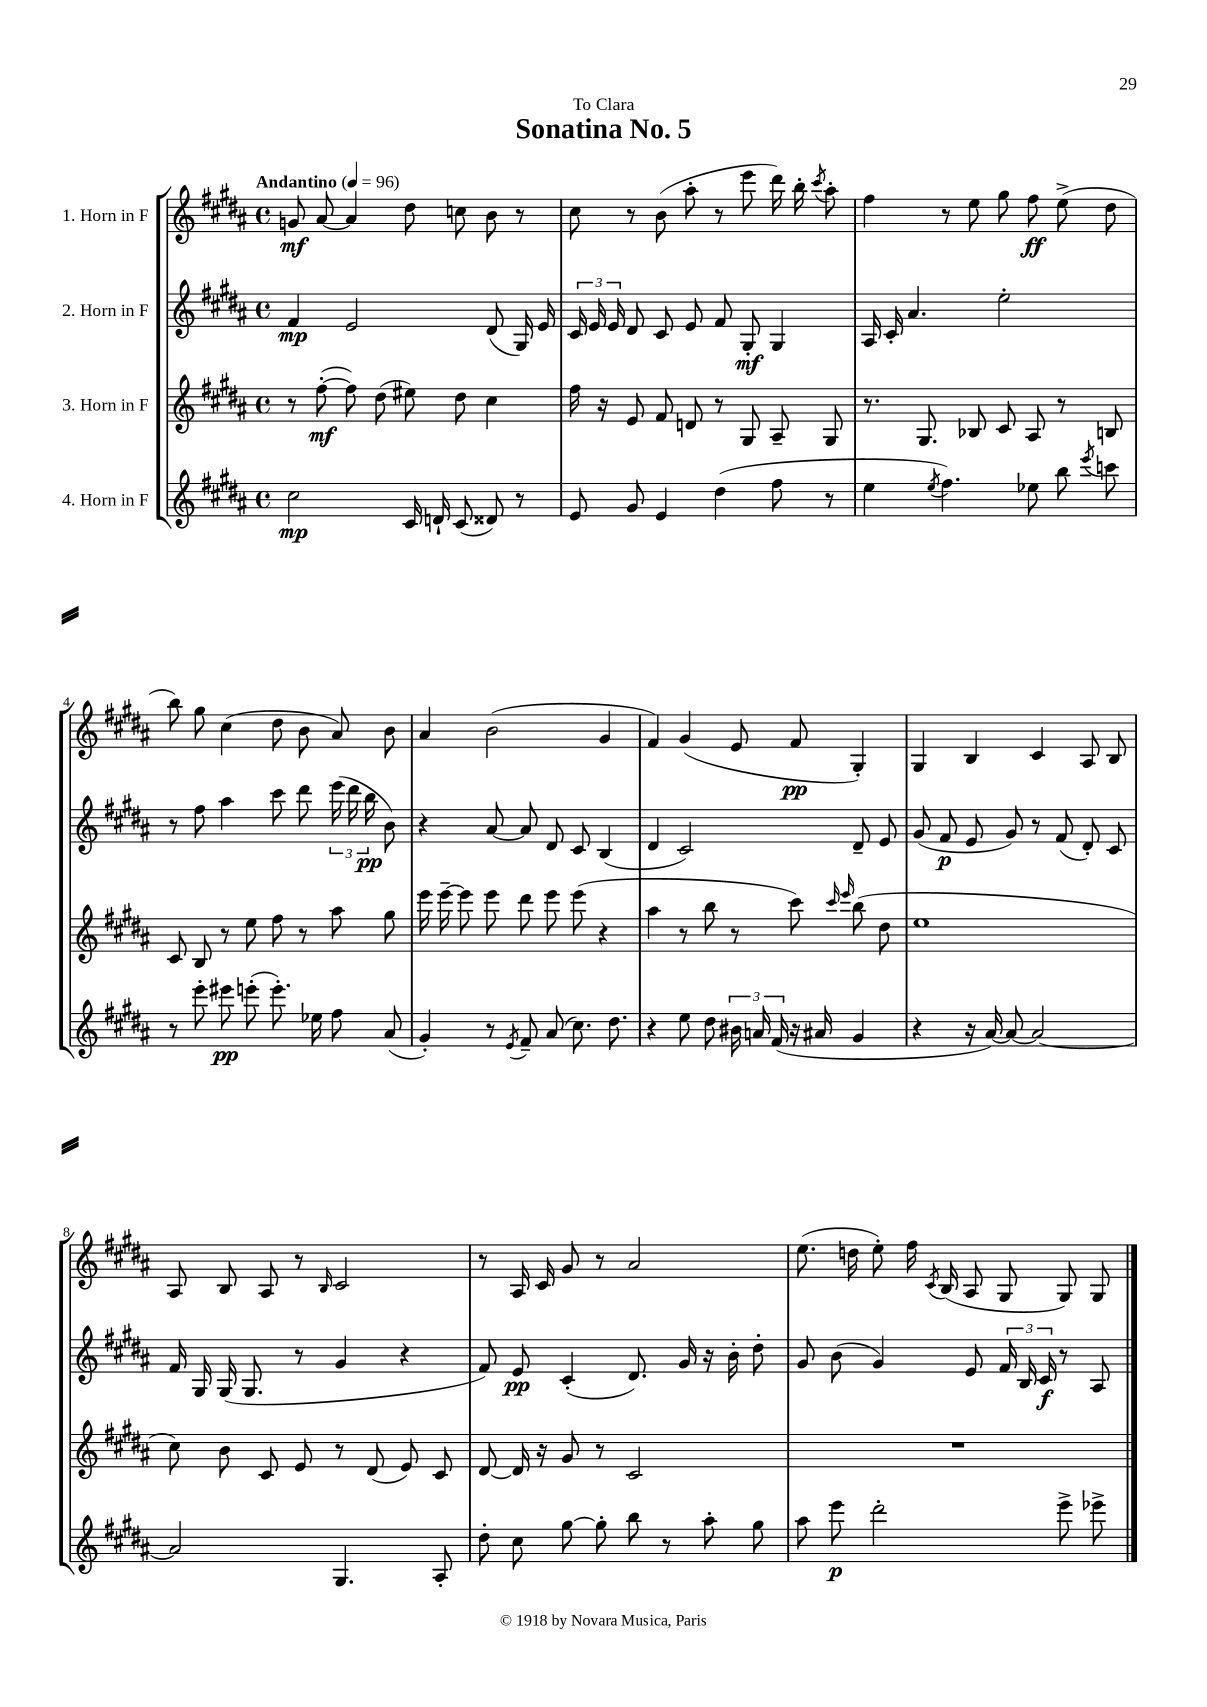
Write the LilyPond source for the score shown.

\header { title = "Sonatina No. 5" dedication = "To Clara" }
<<
\new StaffGroup <<
\new Staff = "s0" \with { instrumentName = "1. Horn in F" } {
    \clef treble \key b \major \defaultTimeSignature \time 4/4 \tempo "Andantino" 4 = 96
    \autoBeamOff g'8\mf ais'8~ ais'4 dis''8 c''8 b'8 r8 |
    cis''8 r8 b'8( ais''8-. r8 e'''8 dis'''16) b''16-. \acciaccatura { cis'''8 } ais''8-. |
    fis''4 r8 e''8 gis''8 fis''8\ff e''8->( dis''8 |
    b''8) gis''8 cis''4( dis''8 b'8 ais'8) b'8 |
    ais'4 b'2( gis'4 |
    fis'4) gis'4( e'8 fis'8\pp gis4-.) |
    gis4 b4 cis'4 ais8 b8 |
    ais8 b8 ais8 r8 \grace { b16 } cis'2 |
    r8 ais16 cis'16 gis'8 r8 ais'2 |
    e''8.( d''16 e''8-.) fis''16 \acciaccatura { cis'8 } b16( ais8 gis8 gis8) gis8 \bar "|." |
}
\new Staff = "s1" \with { instrumentName = "2. Horn in F" } {
    \clef treble \key b \major \defaultTimeSignature \time 4/4
    \autoBeamOff fis'4\mp e'2 dis'8( gis16) e'16 |
    \tuplet 3/2 { cis'16 e'16 e'16 } dis'8 cis'8 e'8 fis'8 gis8-.\mf gis4 |
    ais16 cis'16-. ais'4. e''2-. |
    r8 fis''8 ais''4 cis'''8 dis'''8 \tuplet 3/2 { e'''16( dis'''16 b''16\pp } b'8) |
    r4 ais'8~ ais'8 dis'8 cis'8 b4( |
    dis'4 cis'2) dis'8-- e'8 |
    gis'8( fis'8\p e'8 gis'8) r8 fis'8( dis'8-.) cis'8 |
    fis'16 gis16 gis16( gis8. r8 gis'4 r4 |
    fis'8) e'8\pp cis'4-.( dis'8.) gis'16 r16 b'16-. dis''8-. |
    gis'8 b'8( gis'4) e'8 \tuplet 3/2 { fis'16 b16 cis'16\f } r8 ais8 \bar "|." |
}
\new Staff = "s2" \with { instrumentName = "3. Horn in F" } {
    \clef treble \key b \major \defaultTimeSignature \time 4/4
    \autoBeamOff r8 fis''8~-.\mf( fis''8) dis''8( eis''8) dis''8 cis''4 |
    fis''16 r16 e'8 fis'8 d'8 r8 gis8 ais8-- gis8 |
    r8. gis8. bes8 cis'8 ais8 r8 b8 |
    cis'8 b8 r8 e''8 fis''8 r8 ais''8 gis''8 |
    e'''16 e'''16~-- e'''8 e'''8 dis'''8 e'''8 e'''8( r4 |
    ais''4 r8 b''8 r8 cis'''8) \grace { cis'''16 e'''16 } b''8( dis''8 |
    e''1 |
    cis''8) b'8 cis'8 e'8 r8 dis'8( e'8) cis'8 |
    dis'8~ dis'16 r16 gis'8 r8 cis'2 |
    R1 \bar "|." |
}
\new Staff = "s3" \with { instrumentName = "4. Horn in F" } {
    \clef treble \key b \major \defaultTimeSignature \time 4/4
    \autoBeamOff cis''2\mp cis'16 d'16-! cis'8( disis'8) r8 |
    e'8 gis'8 e'4 dis''4( fis''8 r8 |
    e''4 \acciaccatura { e''8 } fis''4.) ees''8 b''8 \acciaccatura { e'''8 } c'''8 |
    r8 e'''8-. eis'''8\pp e'''8-.( e'''8.-.) ees''16 fis''8 ais'8( |
    gis'4-.) r8 \acciaccatura { e'8 } fis'8-- ais'8( cis''8.) dis''8. |
    r4 e''8 dis''8 \tuplet 3/2 { bis'16 a'16 fis'16( } r16 ais'16 gis'4 |
    r4 r16 ais'16~) ais'8~ ais'2~ |
    ais'2 gis4. ais8-. |
    dis''8-. cis''8 gis''8~ gis''8-. b''8 r8 ais''8-. gis''8 |
    ais''8 e'''8\p dis'''2-. e'''8-> ees'''8-> \bar "|." |
}
>>
>>
